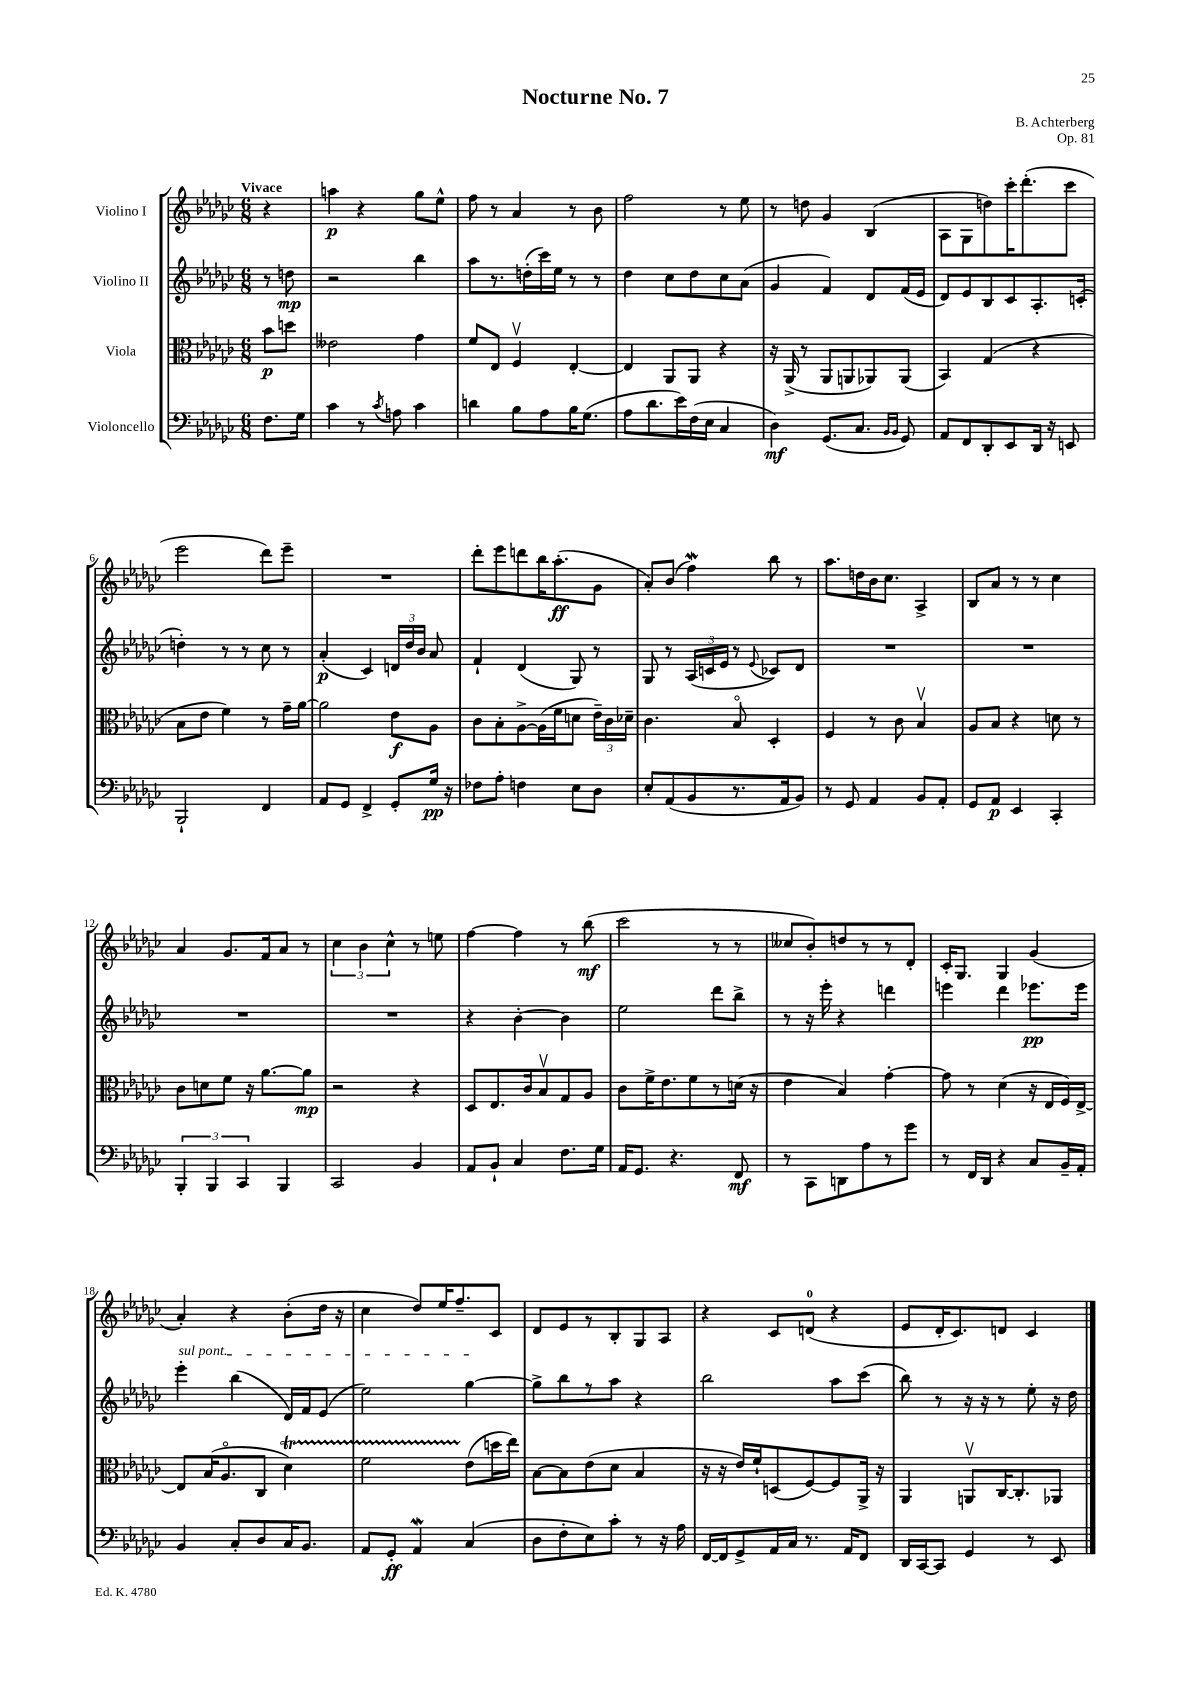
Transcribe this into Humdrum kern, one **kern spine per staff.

**kern	**dynam	**kern	**dynam	**kern	**dynam	**kern	**dynam
*part4	*part4	*part3	*part3	*part2	*part2	*part1	*part1
*staff4	*staff4	*staff3	*staff3	*staff2	*staff2	*staff1	*staff1
*I"Violoncello	*	*I"Viola	*	*I"Violino II	*	*I"Violino I	*
*clefF4	*	*clefC3	*	*clefG2	*	*clefG2	*
*k[b-e-a-d-g-c-]	*	*k[b-e-a-d-g-c-]	*	*k[b-e-a-d-g-c-]	*	*k[b-e-a-d-g-c-]	*
*M6/8	*	*M6/8	*	*M6/8	*	*M6/8	*
=	=	=	=	=	=	=	=
!	!	!	!	!	!	!LO:TX:a:B:t=Vivace	!
8.F\L	.	8b-\L	p	8r	.	4r	.
.	.	8ddn\J	.	8ddn\	mp	.	.
16G-\Jk	.	.	.	.	.	.	.
=1	=1	=1	=1	=1	=1	=1	=1
4c-\	.	2e--X\	.	2r	.	4aan\	p
8r	.	.	.	.	.	4r	.
8qc-/	.	.	.	.	.	.	.
8An\	.	.	.	.	.	.	.
4c-\	.	4g-\	.	4bb-\	.	8gg-\L	.
.	.	.	.	.	.	8ee-^^\J	.
=2	=2	=2	=2	=2	=2	=2	=2
4dn\	.	8f/L	.	8aa-\L	.	8ff\	.
.	.	8E-/J	.	8.r	.	8r	.
8B-\L	.	4Fv/	.	.	.	4a-/	.
.	.	.	.	(16ddn'\L	.	.	.
8A-\	.	.	.	16ccc-\)	.	.	.
.	.	.	.	16ee-\JJ	.	.	.
16B-\K	.	[4E-'/	.	8r	.	8r	.
(8.G-\J	.	.	.	.	.	.	.
.	.	.	.	8r	.	8b-\	.
=3	=3	=3	=3	=3	=3	=3	=3
8A-\L	.	4E-/]	.	4dd-\	.	2ff\	.
8.d-\	.	.	.	.	.	.	.
.	.	8AA-/L	.	8cc-\L	.	.	.
16e-\L)	.	.	.	.	.	.	.
(16F\	.	8AA-/J	.	8dd-\	.	.	.
16E-\JJ	.	.	.	.	.	.	.
4C-/	.	4r	.	8cc-\	.	8r	.
.	.	.	.	(8a-\J	.	8ee-\	.
=4	=4	=4	=4	=4	=4	=4	=4
4D-\)	mf	16r	.	4g-/	.	8r	.
.	.	(16AA-^/	.	.	.	.	.
.	.	8r	.	.	.	8ddn\	.
(8.GG-/L	.	8AA-/L	.	4f/)	.	4g-/	.
.	.	8AAn/	.	.	.	.	.
8.C-/J	.	.	.	.	.	.	.
.	.	8AA-X/)	.	8d-/L	.	(4B-/	.
16qqBB-/LL	.	.	.	.	.	.	.
16qqBB-/JJ	.	.	.	.	.	.	.
8GG-/)	.	(8AA-/J	.	(16f/L	.	.	.
.	.	.	.	16e-/JJ	.	.	.
=5	=5	=5	=5	=5	=5	=5	=5
8AA-/L	.	4BB-/)	.	8d-/L)	.	8A-\L	.
8FF/	.	.	.	8e-/	.	8G-\	.
8DD-'/	.	(4G-/	.	8B-/	.	8ddn\)	.
8EE-/	.	.	.	8c-/	.	16ccc-'\K	.
.	.	.	.	.	.	(8.ddd-'\	.
16DD-/Jk	.	4r	.	8.A-'/	.	.	.
16r	.	.	.	.	.	.	.
8EEn/	.	.	.	.	.	8ccc-\J	.
.	.	.	.	(16cn'/Jk	.	.	.
!!LO:LB:g=z
=6	=6	=6	=6	=6	=6	=6	=6
2BBB-`/	.	8B-\L	.	4ddn'\)	.	2eee-\	.
.	.	8e-\J	.	.	.	.	.
.	.	4f\)	.	8r	.	.	.
.	.	.	.	8r	.	.	.
4FF/	.	8r	.	8cc-\	.	8ddd-\L)	.
.	.	16g-~\LL	.	8r	.	8eee-~\J	.
.	.	[16a-\JJ	.	.	.	.	.
=7	=7	=7	=7	=7	=7	=7	=7
8AA-/L	.	2a-\]	.	(4a-'/	p	2.r	.
8GG-/J	.	.	.	.	.	.	.
4FF^/	.	.	.	4c-/)	.	.	.
8GG-'/L	.	8e-\L	f	24dn/LL	.	.	.
.	.	.	.	24dd-/	.	.	.
.	.	.	.	24b-/JJ	.	.	.
16G-/Jk	pp	8A-\J	.	8a-/	.	.	.
16r	.	.	.	.	.	.	.
=8	=8	=8	=8	=8	=8	=8	=8
8F-X\L	.	8c-\L	.	4f`/	.	8ddd-'\L	.
8A-'\J	.	8B-'\	.	.	.	8eee-\	.
4Fn\	.	[8A-^\	.	(4d-/	.	8dddn\	.
.	.	(16A-\L]	.	.	.	16bb-\K	.
.	.	16f\J	.	.	.	(8.aa-'\	ff
8E-\L	.	8dn\J	.	8G-/)	.	.	.
8D-\J	.	24e-~\LL)	.	8r	.	8g-\J	.
.	.	24c-\	.	.	.	.	.
.	.	24d-X~\JJ	.	.	.	.	.
=9	=9	=9	=9	=9	=9	=9	=9
8E-'/L	.	4.c-\	.	8G-/	.	8a-'/L)	.
(8AA-/	.	.	.	8r	.	(8b-/J	.
8BB-/	.	.	.	(24A-/LL	.	4ffW\)	.
.	.	.	.	24cn/	.	.	.
.	.	.	.	24e-/JJ	.	.	.
8.r	.	8B-/	.	8r	.	.	.
.	.	.	.	8qqe-/	.	.	.
.	.	4D-'/	.	8c-X/L)	.	8bb-\	.
16AA-/k	.	.	.	.	.	.	.
8BB-/J)	.	.	.	8d-/J	.	8r	.
=10	=10	=10	=10	=10	=10	=10	=10
8r	.	4F/	.	2.r	.	8.aa-\L	.
8GG-/	.	.	.	.	.	.	.
.	.	.	.	.	.	16ddn\L	.
4AA-/	.	8r	.	.	.	16b-\J	.
.	.	.	.	.	.	8.cc-\J	.
.	.	8c-\	.	.	.	.	.
8BB-/L	.	4B-v/	.	.	.	4A-^/	.
8AA-'/J	.	.	.	.	.	.	.
=11	=11	=11	=11	=11	=11	=11	=11
8GG-/L	.	8A-/L	.	2.r	.	8B-/L	.
8AA-/J	p	8B-/J	.	.	.	8a-/J	.
4EE-/	.	4r	.	.	.	8r	.
.	.	.	.	.	.	8r	.
4CC-'/	.	8dn\	.	.	.	4cc-\	.
.	.	8r	.	.	.	.	.
!!LO:LB:g=z
=12	=12	=12	=12	=12	=12	=12	=12
6BBB-'/	.	8c-\L	.	2.r	.	4a-/	.
.	.	8dn\	.	.	.	.	.
6BBB-/	.	.	.	.	.	.	.
.	.	8f\J	.	.	.	8.g-/L	.
6CC-/	.	.	.	.	.	.	.
.	.	16r	.	.	.	.	.
.	.	[8.a-\L	.	.	.	16f/k	.
4BBB-/	.	.	.	.	.	8a-/J	.
.	.	8a-\J]	mp	.	.	8r	.
=13	=13	=13	=13	=13	=13	=13	=13
2CC-/	.	2r	.	2.r	.	6cc-\	.
.	.	.	.	.	.	6b-\	.
.	.	.	.	.	.	6cc-^^\	.
4BB-/	.	4r	.	.	.	8r	.
.	.	.	.	.	.	8een\	.
=14	=14	=14	=14	=14	=14	=14	=14
8AA-/L	.	8D-/L	.	4r	.	[4ff\	.
8BB-`/J	.	8.E-/	.	.	.	.	.
4C-/	.	.	.	[4b-'\	.	4ff\]	.
.	.	16c-/k	.	.	.	.	.
.	.	8B-v/	.	.	.	.	.
8.F\L	.	8G-/	.	4b-\]	.	8r	.
.	.	8A-/J	.	.	.	(8bb-\	mf
16G-\Jk	.	.	.	.	.	.	.
=15	=15	=15	=15	=15	=15	=15	=15
16AA-/KL	.	8c-\L	.	2ee-\	.	2ccc-\	.
8.GG-/J	.	.	.	.	.	.	.
.	.	16f^\K	.	.	.	.	.
.	.	8.e-\	.	.	.	.	.
4.r	.	.	.	.	.	.	.
.	.	8f\	.	.	.	.	.
.	.	8r	.	8ddd-\L	.	8r	.
8FF/	mf	(16dn\Jk	.	8bb-^\J	.	8r	.
.	.	16r	.	.	.	.	.
=16	=16	=16	=16	=16	=16	=16	=16
8r	.	4e-\	.	8r	.	8cc--X/L	.
8CC-\L	.	.	.	16r	.	8b-'/)	.
.	.	.	.	16eee-'\	.	.	.
8DDn\	.	4B-/)	.	4r	.	8ddn/	.
8A-\	.	.	.	.	.	8r	.
8r	.	[4g-'\	.	4dddn\	.	8r	.
8g-\J	.	.	.	.	.	8d-'/J	.
=17	=17	=17	=17	=17	=17	=17	=17
8r	.	8g-\]	.	4eeen\	.	16c-'/KL	.
.	.	.	.	.	.	8.G-/J	.
16FF/LL	.	8r	.	.	.	.	.
16DD-/JJ	.	.	.	.	.	.	.
4r	.	(4d-\	.	4ddd-\	.	4G-/	.
8C-/L	.	16r	.	8.eee-X\L	pp	(4g-/	.
.	.	16E-/LL	.	.	.	.	.
16BB-~/L	.	16F/)	.	.	.	.	.
16AA-'/JJ	.	[16E-^/JJ	.	16eee-\Jk	.	.	.
!!LO:LB:g=z
=18	=18	=18	=18	=18	=18	=18	=18
!	!	!	!	!LO:TX:a:i:t=sul pont.	!	!	!
4BB-/	.	8E-/L]	.	4eee-'\	.	4a-'/)	.
.	.	(16B-/K	.	.	.	.	.
.	.	8.A-/	.	.	.	.	.
8C-'/L	.	.	.	(4bb-\	.	4r	.
8D-/	.	8C-/J	.	.	.	.	.
16C-/K	.	4d-T\)	.	16d-/LL)	.	(8b-'\L	.
8.BB-/J	.	.	.	16f/J	.	.	.
.	.	.	.	(8e-/J	.	16dd-\Jk	.
.	.	.	.	.	.	16r	.
=19	=19	=19	=19	=19	=19	=19	=19
8AA-/L	.	2fTTT\	.	2ee-\)	.	4cc-\	.
8GG-'/J	ff	.	.	.	.	.	.
4AA-W/	.	.	.	.	.	8dd-/L)	.
.	.	.	.	.	.	16ee-/K	.
.	.	.	.	.	.	8.ff~/	.
(4C-/	.	(8e-\L	.	[4gg-\	.	.	.
.	.	16ddn\L	.	.	.	8c-/J	.
.	.	16ee-\JJ)	.	.	.	.	.
=20	=20	=20	=20	=20	=20	=20	=20
8D-\L	.	[8B-\L	.	8gg-^\L]	.	8d-/L	.
8F'\	.	8B-\]	.	8bb-\	.	8e-/	.
8E-\)	.	(8e-\	.	8r	.	8r	.
8c-'\J	.	8d-\J	.	8aa-\J	.	8B-'/	.
8r	.	4B-/	.	4r	.	8G-/	.
16r	.	.	.	.	.	8A-/J	.
16A-\	.	.	.	.	.	.	.
=21	=21	=21	=21	=21	=21	=21	=21
[16FF/LL	.	16r	.	2bb-\	.	4r	.
16FF/J]	.	16r	.	.	.	.	.
8GG-^/	.	16e-/LL)	.	.	.	.	.
.	.	16f`/J	.	.	.	.	.
16AA-/L	.	(8Dn/	.	.	.	8c-/L	.
16C-/JJ	.	.	.	.	.	.	.
8.r	.	[8F/)	.	.	.	(8dn/J	.
.	.	8F/]	.	8aa-\L	.	4r	.
16AA-/KL	.	.	.	.	.	.	.
8FF/J	.	16AA-^/Jk	.	(8ccc-\J	.	.	.
.	.	16r	.	.	.	.	.
=22	=22	=22	=22	=22	=22	=22	=22
16DD-/LL	.	4AA-/	.	8bb-\)	.	8e-/L	.
[16CC-/J	.	.	.	.	.	.	.
8CC-/J]	.	.	.	8r	.	16d-'/K	.
.	.	.	.	.	.	8.c-/)	.
4GG-/	.	8AAnv/L	.	16r	.	.	.
.	.	.	.	16r	.	.	.
.	.	[16C-/K	.	8r	.	8dn/J	.
.	.	8.C-'/]	.	.	.	.	.
8r	.	.	.	8ee-'\	.	4c-/	.
8EE-/	.	8AA-X/J	.	16r	.	.	.
.	.	.	.	16dd-\	.	.	.
==	==	==	==	==	==	==	==
*-	*-	*-	*-	*-	*-	*-	*-
